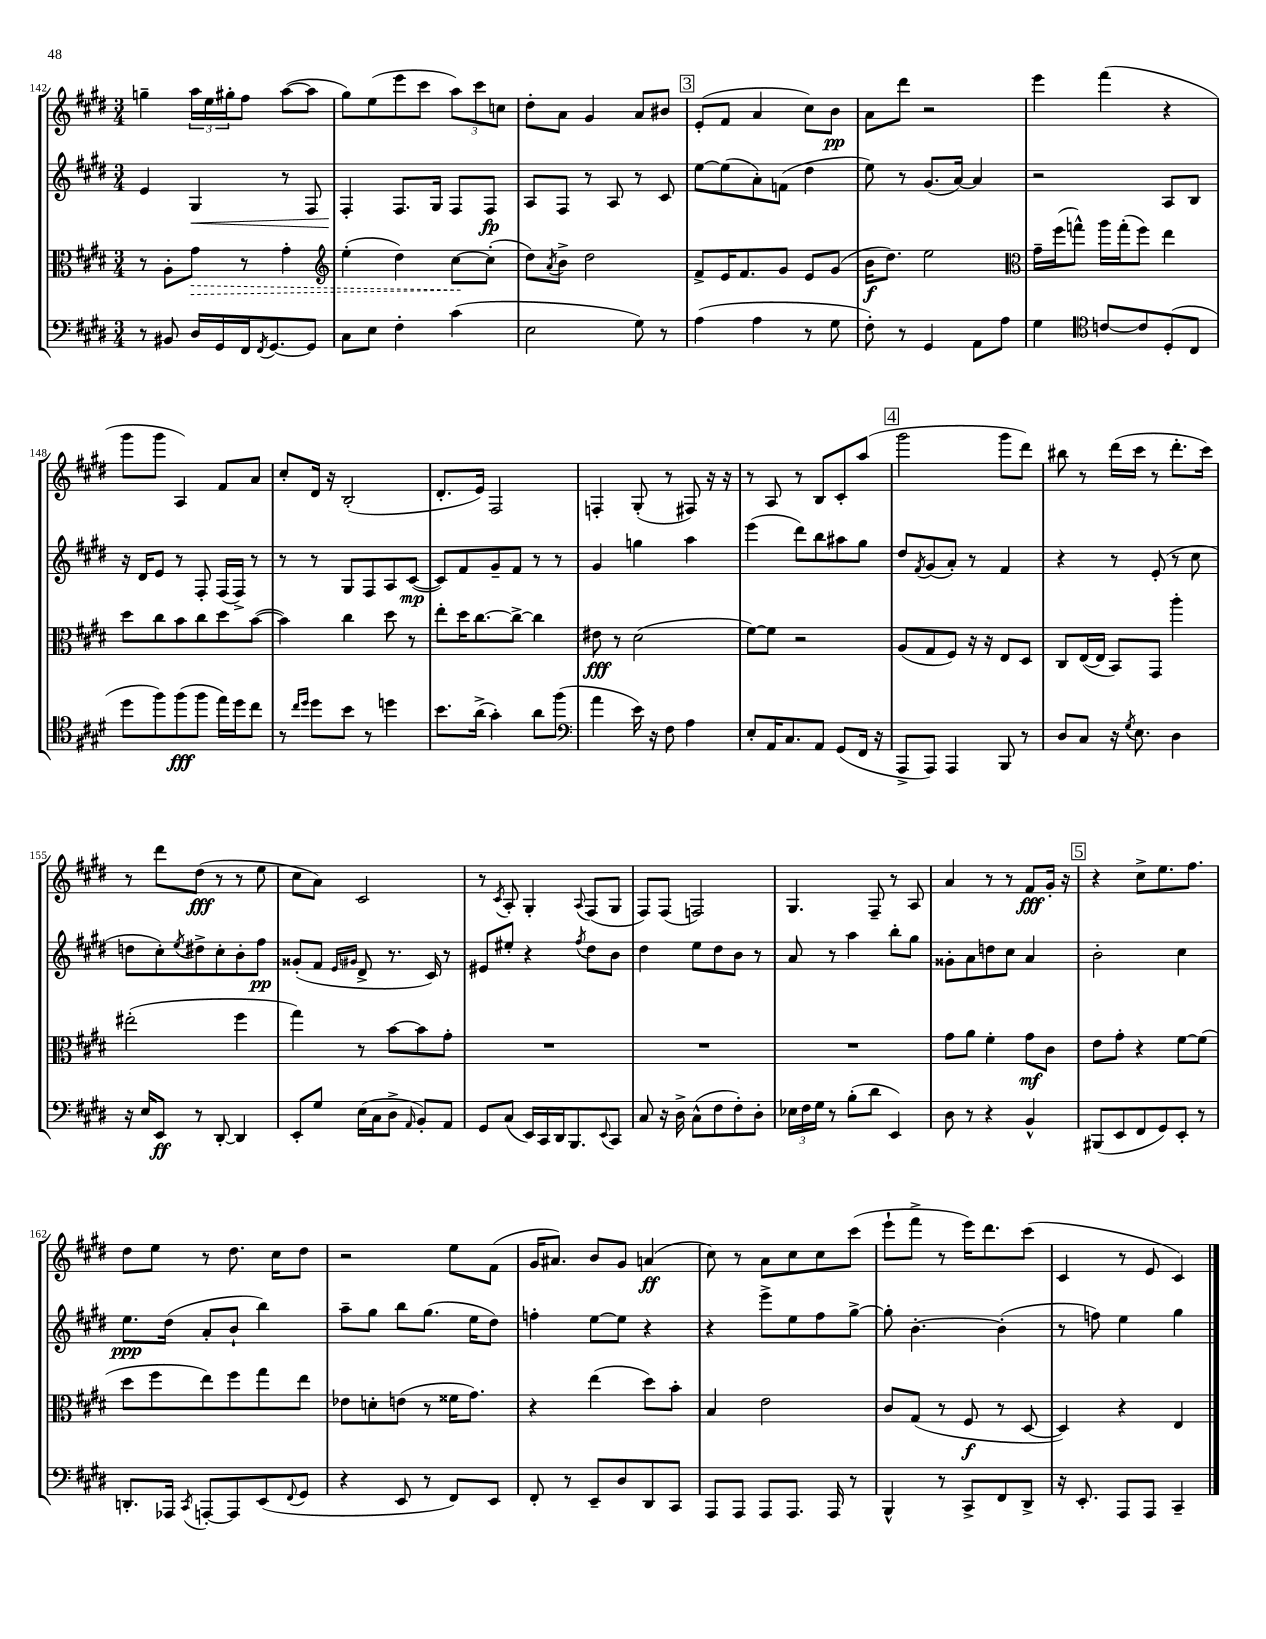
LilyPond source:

<<
\new StaffGroup <<
\new Staff = "s0" {
    \clef treble \key e \major \numericTimeSignature \time 3/4
    g''4-- \tuplet 3/2 { a''16 e''16 gis''16-. } fis''8 a''8~( a''8 |
    gis''8) e''8( e'''8 cis'''8 \tuplet 3/2 { a''8) cis'''8 c''8 } |
    dis''8-. a'8 gis'4 a'8 bis'8 |
    \mark \markup { \box "3" } e'8-.( fis'8 a'4 cis''8) b'8\pp |
    a'8 dis'''8 r2 |
    e'''4 fis'''4( r4 |
    gis'''8 gis'''8 a4) fis'8 a'8 |
    cis''8-. dis'16 r16 b2-.( |
    dis'8.-. e'16) fis2 |
    f4-. gis8-.( r8 fis8) r16 r16 |
    r8 a8 r8 b8 cis'8-. a''8( |
    \mark \markup { \box "4" } gis'''2 gis'''8 dis'''8) |
    bis''8 r8 dis'''16( cis'''16 r8 dis'''8.-. cis'''16) |
    r8 dis'''8 dis''8\fff( r8 r8 e''8 |
    cis''8 a'8) cis'2 |
    r8 \acciaccatura { cis'8 } a8-. gis4-. \appoggiatura { a8 } fis8( gis8 |
    fis8) fis8( f2) |
    gis4. fis8-- r8 a8 |
    a'4 r8 r8 fis'8\fff gis'16-. r16 |
    \mark \markup { \box "5" } r4 cis''8-> e''8. fis''8. |
    dis''8 e''8 r8 dis''8. cis''16 dis''8 |
    r2 e''8 fis'8( |
    gis'16 ais'8.) b'8 gis'8 a'4\ff( |
    cis''8) r8 a'8 cis''8 cis''8 cis'''8( |
    e'''8-! fis'''8-> r8 e'''16) dis'''8. cis'''8( |
    cis'4 r8 e'8 cis'4) \bar "|." |
}
\new Staff = "s1" {
    \clef treble \key e \major \numericTimeSignature \time 3/4
    e'4 gis4\< r8 fis8 |
    fis4-.\! fis8. gis16 fis8 fis8\fp |
    a8 fis8 r8 a8 r8 cis'8 |
    \mark \markup { \box "3" } e''8~ e''8( a'8-.) f'8( dis''4 |
    e''8) r8 gis'8.( a'16~) a'4 |
    r2 a8 b8 |
    r16 dis'16 e'8 r8 fis8-. fis16( fis16->) r8 |
    r8 r8 gis8 fis8 a8 cis'8~\mp( |
    cis'8) fis'8 gis'8-- fis'8 r8 r8 |
    gis'4 g''4 a''4 |
    e'''4( dis'''8) b''8 ais''8 gis''8 |
    \mark \markup { \box "4" } dis''8 \acciaccatura { fis'8 } gis'8( a'8-.) r8 fis'4 |
    r4 r8 e'8-.( r8 cis''8 |
    d''8 cis''8-.) \acciaccatura { e''8 } dis''8-> cis''8-. b'8-. fis''8\pp |
    gisis'8-.( fis'8 \grace { e'16 gis'16 } dis'8-> r8. cis'16) r8 |
    eis'8 eis''8-. r4 \acciaccatura { fis''8 } dis''8 b'8 |
    dis''4 e''8 dis''8 b'8 r8 |
    a'8 r8 a''4 b''8-. gis''8 |
    gisis'8-. a'8 d''8 cis''8 a'4 |
    \mark \markup { \box "5" } b'2-. cis''4 |
    e''8.\ppp dis''16( a'8-. b'8-! b''4) |
    a''8-- gis''8 b''8 gis''8.( e''16 dis''8) |
    f''4-. e''8~ e''8 r4 |
    r4 e'''8-> e''8 fis''8 gis''8~-> |
    gis''8-. b'4.~-. b'4-.( |
    r8 f''8) e''4 gis''4 \bar "|." |
}
\new Staff = "s2" {
    \clef alto \key e \major \numericTimeSignature \time 3/4
    r8 a8-. \once \override Hairpin.style = #'dashed-line gis'8\> r8 gis'4-. |
    \clef treble e''4-.( dis''4) cis''8~\! cis''8-.( |
    dis''8) \acciaccatura { a'8 } b'8-> dis''2 |
    \mark \markup { \box "3" } fis'8-> e'16 fis'8. gis'8 e'8 gis'8( |
    b'16\f dis''8.) e''2 |
    \clef alto gis'16-- fis''16( g''8-^) a''16 g''16-.( fis''8) e''4 |
    dis''8 cis''8 b'8 cis''8 dis''8 b'8~( |
    b'4) cis''4 dis''8 r8 |
    e''8-. dis''16 cis''8.~ cis''8~-> cis''4 |
    eis'8\fff r8 dis'2( |
    fis'8~) fis'8 r2 |
    \mark \markup { \box "4" } a8( gis8 fis8) r16 r16 e8 dis8 |
    cis8 e16~( e16 b,8) gis,8 a''4-. |
    eis''2-.( fis''4 |
    gis''4) r8 b'8~ b'8 gis'8-. |
    R2. |
    R2. |
    R2. |
    gis'8 a'8 fis'4-. gis'8\mf cis'8 |
    \mark \markup { \box "5" } e'8 gis'8-. r4 fis'8~ fis'8( |
    dis''8 fis''8 e''8) fis''8 gis''8 e''8 |
    ees'8 d'8-. e'8( r8 fisis'16 gis'8.) |
    r4 e''4( dis''8) b'8-. |
    b4 e'2 |
    cis'8 gis8( r8 fis8\f r8 dis8~ |
    dis4) r4 e4 \bar "|." |
}
\new Staff = "s3" {
    \clef bass \key e \major \numericTimeSignature \time 3/4
    r8 bis,8 dis16 gis,16 fis,16 \acciaccatura { fis,8 } gis,8.~ gis,8 |
    cis8 e8 fis4-. cis'4( |
    e2 gis8) r8 |
    \mark \markup { \box "3" } a4( a4 r8 gis8 |
    fis8-.) r8 gis,4 a,8 a8 |
    gis4 \clef tenor c'8~ c'8 dis8-.( cis8 |
    dis''8 fis''8) fis''8\fff( fis''8 e''16) dis''16 cis''8 |
    r8 \grace { cis''16 dis''16 } dis''8 b'8 r8 d''4 |
    b'8. a'16->( gis'4-.) a'8 fis''8( |
    \clef bass a'4 e'16) r16 fis8 a4 |
    e8-. a,16 cis8. a,8 gis,8( fis,16 r16 |
    \mark \markup { \box "4" } a,,8-> a,,8) a,,4 b,,8 r8 |
    dis8 cis8 r16 \acciaccatura { gis8 } e8. dis4 |
    r16 e16 e,8\ff r8 dis,8~-. dis,4 |
    e,8-. gis8 e16( cis16 dis8-> \grace { a,16 } b,8-.) a,8 |
    gis,8 cis8( e,16) cis,16 dis,16 b,,8. \appoggiatura { e,8 } cis,8 |
    cis8 r16 dis16-> cis8-^( fis8 fis8-.) dis8-. |
    \tuplet 3/2 { ees16 fis16 gis16 } r8 b8-.( dis'8 e,4) |
    dis8 r8 r4 b,4-^ |
    \mark \markup { \box "5" } bis,,8( e,8 fis,8 gis,8) e,8-. r8 |
    d,8.-. aes,,16 \acciaccatura { cis,8 } a,,8~-. a,,8 e,8( \appoggiatura { fis,8 } gis,8 |
    r4 e,8 r8 fis,8) e,8 |
    fis,8-. r8 e,8-- dis8 dis,8 cis,8 |
    a,,8 a,,8 a,,8 a,,8. a,,16 r8 |
    b,,4-^ r8 cis,8-> fis,8 dis,8-> |
    r16 e,8.-. a,,8 a,,8 cis,4-- \bar "|." |
}
>>
>>
\layout { \context { \Score currentBarNumber = #142 } }
